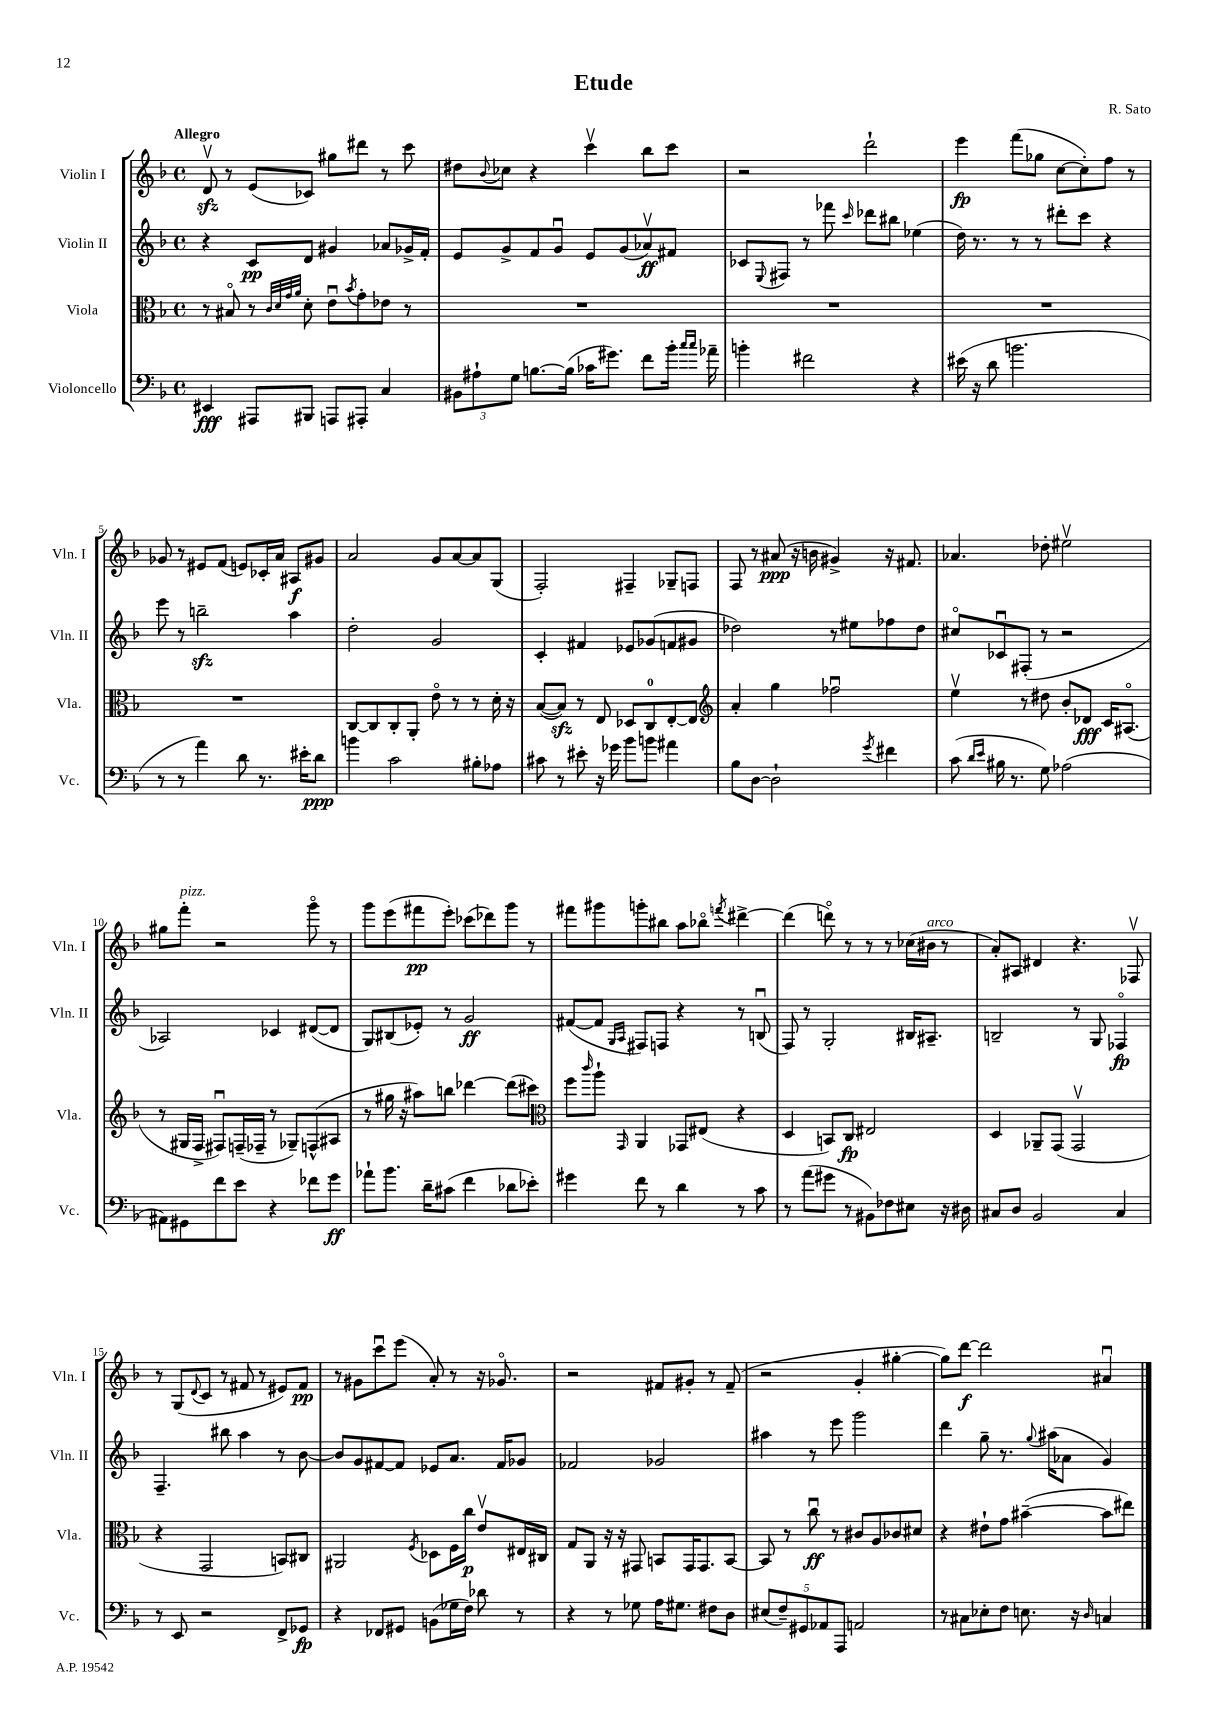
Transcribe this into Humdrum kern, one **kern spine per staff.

**kern	**kern	**kern	**kern
*staff4	*staff3	*staff2	*staff1
*clefF4	*clefC3	*clefG2	*clefG2
*k[b-]	*k[b-]	*k[b-]	*k[b-]
*M4/4	*M4/4	*M4/4	*M4/4
*met(c)	*met(c)	*met(c)	*met(c)
4EE#	8r	4r	8dv
.	8B#o	.	8r
8AAA#	8r	8c	(8e
.	32qqc	.	.
.	32qqd	.	.
.	32qqg	.	.
.	32qqa	.	.
8BBB#	8d'	8d	8c-)
8AAA	8eu	4g#	8gg#
.	8qb-	.	.
8AAA#'	8g'	.	8ddd#
4C	8e-	8a-	8r
.	8r	16g-^	8ccc
.	.	16f'	.
=	=	=	=
12BB#	1r	8e	8dd#
12A#`	.	.	.
.	.	.	8qqb-
.	.	8g^	8cc-
12G	.	.	.
[8.B	.	8f	4r
.	.	8gu	.
(16B]	.	.	.
16c-	.	8e	4cccv
8.g#)	.	.	.
.	.	(8g	.
8f	.	8a-v)	8bb-
16b-'	.	8f#	8ccc
16qqcc	.	.	.
16qqcc	.	.	.
16a-~	.	.	.
=	=	=	=
4b'	1r	8c-	2r
.	.	8qqE	.
.	.	8F#	.
2f#	.	8r	.
.	.	8fff-	.
.	.	16qqccc	.
.	.	8ddd-	2ddd`
.	.	8bb#	.
4r	.	(4ee-	.
=	=	=	=
(16e#	1r	16dd)	4eee
16r	.	8.r	.
8d	.	.	.
2.b	.	8r	(8fff
.	.	8r	8gg-
.	.	8ddd#'	[8cc
.	.	8ccc	8cc'])
.	.	4r	8ff
.	.	.	8r
=	=	=	=
8r	1r	8eee	8g-
8r	.	8r	8r
4a)	.	2bb~	8e#
.	.	.	(8f
8d	.	.	8e)
8.r	.	.	16c-'
.	.	.	16a
.	.	4aa	8A#
16e#'	.	.	.
8d	.	.	8g#
=	=	=	=
4b	[8C	2dd'	2a
.	8C]	.	.
2c	8C'	.	.
.	8AA'	.	.
.	8eo	2g	8g
.	8r	.	[8a
8B#'	8r	.	8a]
8A-	16d'	.	(8G
.	16r	.	.
=	=	=	=
8c#	([8B-	4c'	2F')
8r	8B-])	.	.
8e#'	8r	4f#	.
16r	8E	.	.
16g-	.	.	.
8b-	8D-	8e-	4F#~
8b	8C	(8g-	.
4a#	[8E'	8f	8G-~
.	8E]	8g#	8F
=	=	=	=
*	*clefG2	*	*
8B-	4a'	2dd-)	8F
[8D	.	.	8r
2D`]	4gg	.	(8a#
.	.	.	16r
.	.	.	16b
.	2ff-u	8r	4g#^)
.	.	8ee#	.
8qg	.	.	.
4f#	.	8ff-	16r
.	.	.	8.f#
.	.	8dd-	.
=	=	=	=
(8c	4eev	8cc#o	4.a-
16qqd	.	.	.
16qqe	.	.	.
16B#	.	8c-u	.
8.r	.	.	.
.	8r	(8F#'	.
8G)	8dd#	8r	8dd-'
(2A-	8b-'	2r	2ee#v
.	8d-	.	.
.	16c	.	.
.	(8.A#o	.	.
=	=	=	=
8AA#)	8r	2A-)	8gg#
8GG#	16G#	.	8fff'
.	16F^	.	.
8f	8F#u)	.	2r
8e	(16F~	.	.
.	16F-~	.	.
4r	8r	4c-	.
.	8G-~)	.	.
8f-	(8F^^	([8d#	8gggo
8g	8A#	8d#]	8r
=	=	=	=
8a-`	8r	8G)	8ggg
8.b-	16gg#	(8B#	(8eee
.	16r	.	.
.	8aa#)	8e-')	8fff#
16d~	.	.	.
(8c#	8bb	8r	8eee')
4f	[4ddd-	2g	(8ccc-
.	.	.	8ddd-)
8d-	(8ddd-]	.	8ggg
8e-')	8ccc#)	.	8r
=	=	=	=
*	*clefC3	*	*
4g#	8ff	([8f#	8fff#
.	16qqccc	.	.
.	8aa`	8f#]	8ggg#
.	.	16qqG	.
.	16qqGG	16qqA	.
8f	4AA	8F#)	8ggg'
8r	.	8F	8bb#
4d	8GG-	4r	8aa
.	(8E#	.	8bb-o
.	.	.	8qfff
8r	4r	8r	[4ddd#^
8c	.	(8Bu	.
=	=	=	=
8r	4D	8F)	(4ddd#]
(8a	.	8r	.
8g#	8BB)	2G'	8dddo)
8r	8C	.	8r
8BB#)	2E#	.	8r
8F-	.	.	8r
8E#	.	16B#	(16cc-
.	.	8.A#~	16b#
16r	.	.	8r
16D#	.	.	.
=	=	=	=
8C#	4D	2B~	8a')
8D	.	.	8A#
2BB-	8AA-~	.	4d#
.	(8GG	.	.
.	2GGv	8r	4.r
.	.	8G	.
4C#	.	4F-o	.
.	.	.	8F-v
=	=	=	=
8r	4r	4.F~	8r
8EE	.	.	(8G
.	.	.	8qqd
2r	2GG	.	8c
.	.	8bb#	8r
.	.	4aa	8f#
.	.	.	8r
8FF^	8BB)	8r	8e#)
8GG-	8C#	[8b-	8f#
=	=	=	=
4r	2AA#	8b-]	8r
.	.	8g	8g#
8FF-	.	[8f#	8cccu
8GG#	.	8f#]	(8eee
.	8qF	.	.
(8BB	8D-	8e-	8a')
16G-	16F	8.a	8r
16F)	16cc	.	.
8d-	8ev	.	16r
.	.	16f#	8.g-o
8r	16E#	8g-	.
.	16C#	.	.
=	=	=	=
4r	8G	2f-	2r
.	8AA	.	.
8r	16r	.	.
.	16r	.	.
8G-	8GG#	.	.
16A	8BB	2g-	8f#
8.G#	.	.	.
.	16GG#	.	8g#'
.	8.GG#	.	.
8F#	.	.	8r
8D	[8BB	.	(8f#~
=	=	=	=
(10E#	8BB]	4aa#	2r
10F~)	.	.	.
.	8r	.	.
10GG#	.	.	.
.	8ccu	8r	.
10AA-	.	.	.
.	8r	8eee	.
10AAA	.	.	.
2AA	8c#	2ggg	4g'
.	8A	.	.
.	8c-	.	[4gg#'
.	8d#	.	.
=	=	=	=
8r	4r	4ddd	8gg#])
8C#	.	.	[8ddd
8E-'	8e#`	8gg~	2ddd]
8F	8g	8.r	.
8.E	([4b#~	.	.
.	.	8qqgg	.
.	.	(16aa#	.
.	.	8a-	.
16r	.	.	.
16qqD	.	.	.
4C	8b#]	4g)	4a#u
.	8ee#)	.	.
==	==	==	==
*-	*-	*-	*-
